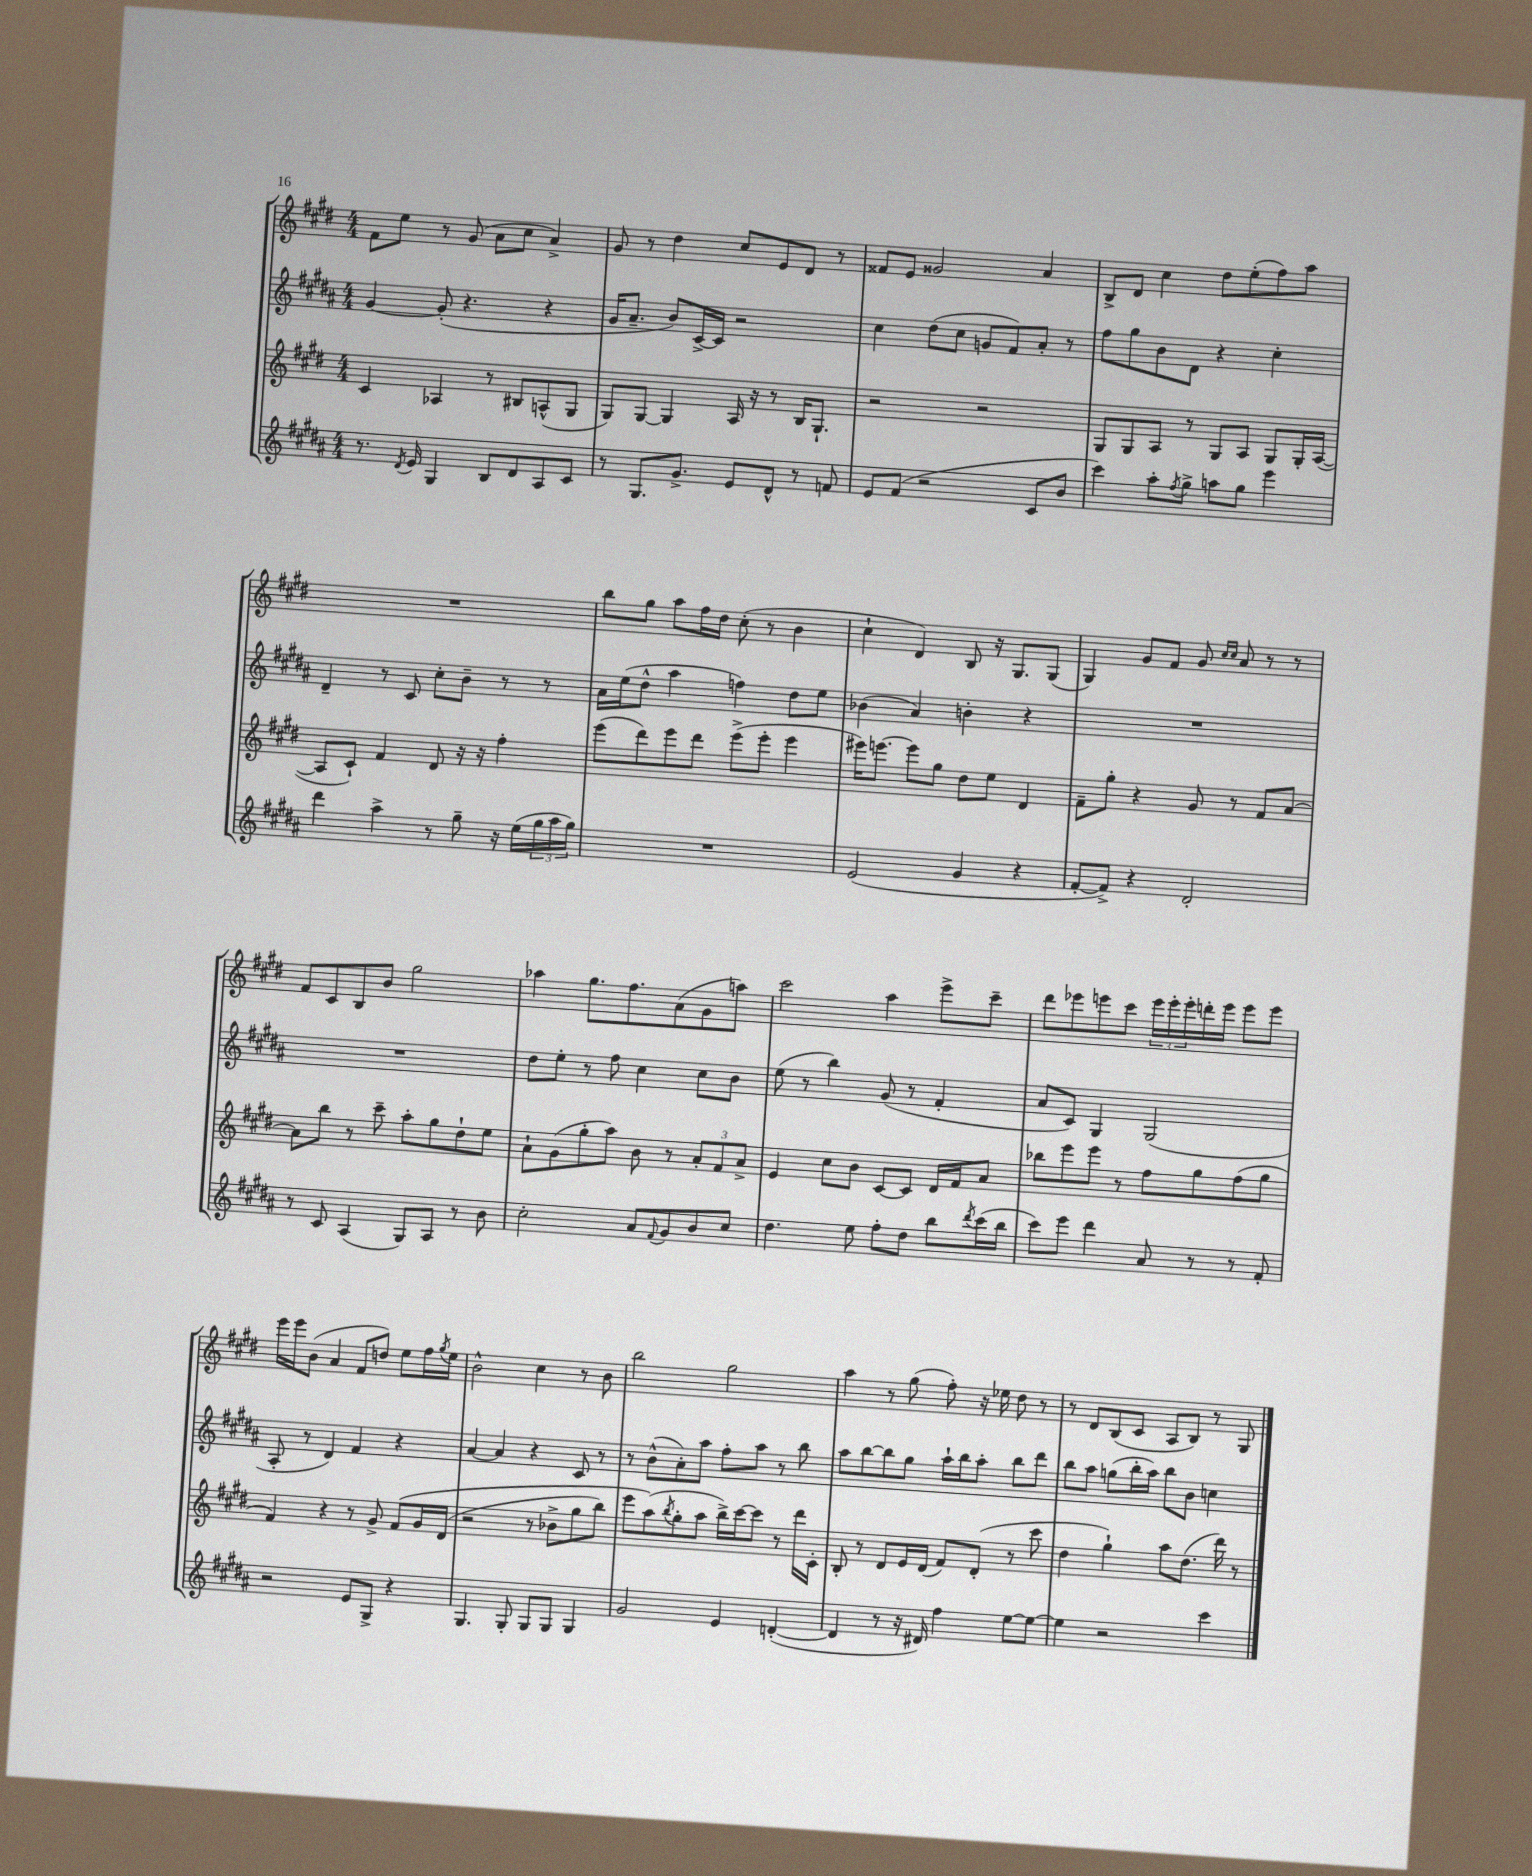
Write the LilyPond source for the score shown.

<<
\new StaffGroup <<
\new Staff = "s0" {
    \clef treble \key e \major \numericTimeSignature \time 4/4
    fis'8 e''8 r8 gis'8( a'8 cis''8 a'4->) |
    gis'8 r8 dis''4 cis''8 e'8 dis'8 r8 |
    fisis'8 e'8 gisis'2 a'4 |
    b8-> dis'8 cis''4 dis''8 e''8-.( fis''8) a''8 |
    R1 |
    b''8 gis''8 a''8 fis''16 dis''16 cis''8-.( r8 b'4 |
    cis''4-! dis'4) b8 r16 gis8. gis8( |
    gis4) gis'8 fis'8 gis'8 \grace { cis''16 cis''16 } a'8 r8 r8 |
    fis'8 cis'8 b8 b'8 gis''2 |
    aes''4 gis''8. fis''8. a'8( gis'8 a''8) |
    cis'''2 a''4 e'''8-> cis'''8-- |
    dis'''8 ees'''8 e'''8 cis'''8 \tuplet 3/2 { e'''16 e'''16-. e'''16-. } d'''16-. e'''16 e'''8 e'''8 |
    e'''16 e'''16 b'8( a'4 fis'8 d''8) e''8 fis''16 \acciaccatura { gis''8 } e''16 |
    b'2-^ cis''4 r8 b'8 |
    b''2 gis''2 |
    a''4 r8 gis''8( fis''8-.) r16 ees''16 dis''8 r8 |
    r8 dis'8 b8( cis'8 a8 b8) r8 gis8 \bar "|." |
}
\new Staff = "s1" {
    \clef treble \key b \major \numericTimeSignature \time 4/4
    gis'4~ gis'8-.( r4. r4 |
    gis'16 ais'8.-- b'8) cis'16~-> cis'16 r2 |
    cis''4 dis''8( cis''8 g'8 fis'8) ais'8-. r8 |
    fis''8 gis''8 b'8 dis'8 r4 cis''4-. |
    dis'4-- r8 cis'8 cis''8-. b'8-- r8 r8 |
    ais'16 e''16( dis''8-^ ais''4 f''4) dis''8 e''8 |
    bes'4( ais'4) b'4-. r4 |
    R1 |
    R1 |
    dis''8 e''8-. r8 fis''8 cis''4 cis''8 b'8 |
    e''8( r8 b''4) gis'8( r8 fis'4-. |
    ais'8 cis'8) gis4 gis2( |
    ais8-. r8 dis'4) fis'4 r4 |
    ais'4~ ais'4 r4 cis'8 r8 |
    r8 b'8-^( ais'8-.) ais''8 fis''8-. ais''8 r8 b''8 |
    ais''8 b''8~ b''8 gis''8 ais''16-! b''16 ais''8-. b''8 dis'''8 |
    b''8 ais''8 g''8( b''16-. ais''16) b''8 b'8 c''4 \bar "|." |
}
\new Staff = "s2" {
    \clef treble \key e \major \numericTimeSignature \time 4/4
    cis'4 aes4 r8 bis8 a8-^( gis8 |
    gis8) gis8~ gis4 a16 r16 r8 b16 gis8.-! |
    r2 r2 |
    gis8 gis8 a8 r8 gis8 a8 gis8 gis16-. a16~( |
    a8 cis'8-!) fis'4 dis'8 r16 r16 fis''4-. |
    e'''8( dis'''8) e'''8 dis'''8 e'''8->( e'''8-. e'''4 |
    eis'''16) e'''8.~ e'''8 gis''8 dis''8 e''8 dis'4 |
    fis'8-- gis''8-. r4 gis'8 r8 fis'8 a'8~ |
    a'8 b''8 r8 cis'''8-- a''8-. gis''8 dis''8-! e''8 |
    a'8-! gis'8( gis''8-. a''8) b'8 r8 \tuplet 3/2 { a'8-. fis'8 a'8-> } |
    e'4 cis''8 b'8 cis'8~ cis'8 dis'16 fis'16 a'8 |
    bes''8 e'''8 e'''8 r8 fis''8 gis''8 fis''8( gis''8 |
    fis'4) r4 r8 gis'8-> fis'8\( gis'16 dis'16( |
    r2 r8 bes'8-> gis''8 b''8) |
    e'''8 a''8(\) \acciaccatura { b''8 } gis''8-. a''8 b''16->) cis'''16~ cis'''8 r8 dis'''16 cis'16-. |
    b8-. r8 dis'8 e'16 dis'16( fis'8) dis'8-.( r8 cis'''8 |
    dis''4 gis''4-!) a''8 dis''8.( dis'''16) r8 \bar "|." |
}
\new Staff = "s3" {
    \clef treble \key b \major \numericTimeSignature \time 4/4
    r8. \acciaccatura { dis'8 } e'16 gis4 b8 dis'8 ais8 cis'8 |
    r8 gis8. gis'8.-> e'8 dis'8-^ r8 f'8 |
    e'8 fis'8( r2 cis'8 b'8 |
    cis'''4) ais''8-. \acciaccatura { fis''8 } gis''8-> a''8 gis''8 e'''4 |
    dis'''4 ais''4-> r8 gis''8-- r16 e''16( \tuplet 3/2 { gis''16 ais''16 gis''16) } |
    R1 |
    e'2( gis'4 r4 |
    fis'8~-. fis'8->) r4 dis'2-. |
    r8 cis'8 ais4( gis8) ais8 r8 b'8 |
    cis''2-. ais'8 \appoggiatura { fis'8 } gis'8 b'8 cis''8 |
    dis''4. e''8 fis''8-. dis''8 b''8 \acciaccatura { dis'''8 } cis'''16( b''16 |
    cis'''8) e'''8 dis'''4 ais'8 r8 r8 fis'8-. |
    r2 e'8 gis8-> r4 |
    gis4. gis8-. gis8 gis8 gis4 |
    gis'2 e'4 d'4~-.( |
    d'4 r8 r16 dis'16) fis''4 e''8~ e''8~ |
    e''4 r2 cis'''4 \bar "|." |
}
>>
>>
\layout { \context { \Score \remove "Bar_number_engraver" } }
